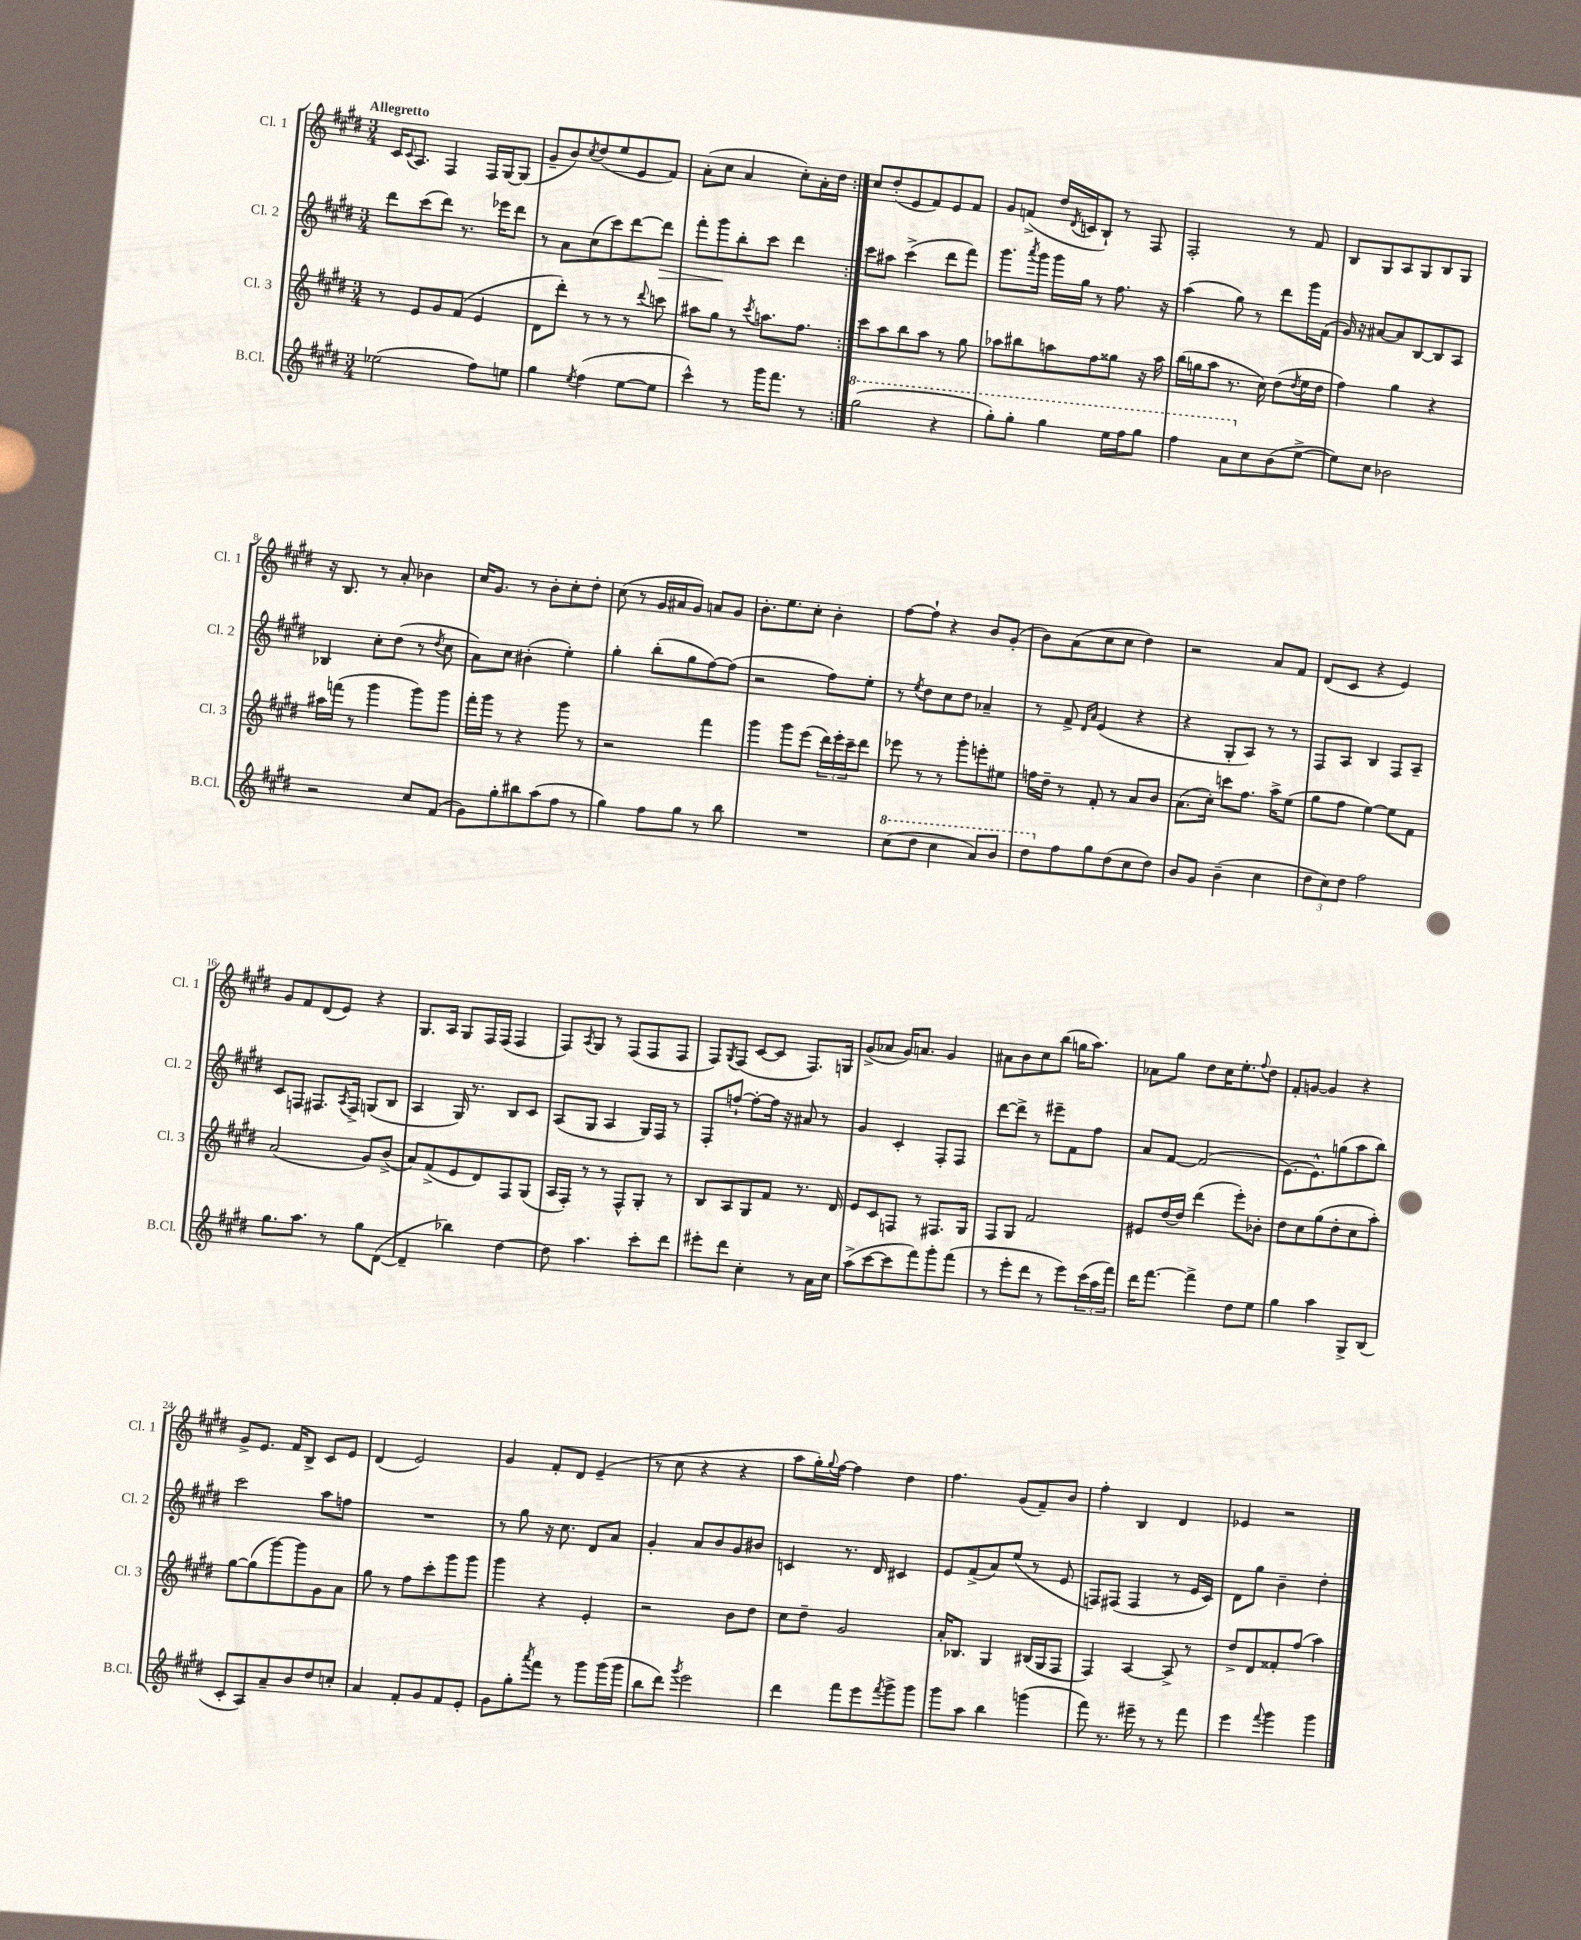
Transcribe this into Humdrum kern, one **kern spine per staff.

**kern	**kern	**kern	**dynam	**kern
*part4	*part3	*part2	*part2	*part1
*staff4	*staff3	*staff2	*staff2	*staff1
*I"B.Cl.	*I"Cl. 3	*I"Cl. 2	*	*I"Cl. 1
*I'B.Cl.	*I'Cl. 3	*I'Cl. 2	*	*I'Cl. 1
*clefG2	*clefG2	*clefG2	*	*clefG2
*k[f#c#g#d#]	*k[f#c#g#d#]	*k[f#c#g#d#]	*	*k[f#c#g#d#]
*M3/4	*M3/4	*M3/4	*	*M3/4
=1	=1	=1	=1	=1
!	!	!	!	!LO:TX:a:B:t=Allegretto
(2ee-X\	8r	8ddd#\L	.	16c#/KL
.	.	.	.	8qqc#/
.	.	.	.	8.A/J
.	8e/L	(8ccc#\	.	.
.	8g#/	8ddd#\J)	.	4F#/
.	(8f#/J	8.r	.	.
8ff#\L)	4e/	.	.	16F#/LL
.	.	16eee-X\KL	.	[16G#/J
8een\J	.	8ddd#\J	.	(8G#/J]
=2	=2	=2	=2	=2
4gg#\	8d#\L	8r	.	8g#~/L
.	8ddd#'\J)	8a\L	.	8b/)
8qee/	.	.	.	8qcc#/
(4ff#\	8r	(8cc#\	.	(8dd#/
.	8r	8ccc#\)	.	8ee/
[8ee\L	8r	[8ddd#\	.	8e/
.	8qqddd#/	.	.	.
!	!	!	!LO:HP:b	!
8ee\J]	8cccn\	8ddd#\J]	>	8f#/J)
=3	=3	=3	=3	=3
4ccc#^^\)	8aa#X\L	8fff#'\L	.	(8a'\L
.	8gg#\J	8ggg#\	.	8cc#\J
8r	8r	8bb'\	]	4a/
.	8qccc#/	.	.	.
16ggg#\KL	8.aan\L	8ccc#\J	.	.
8.fff#\J	.	.	.	.
.	.	4ddd#\	.	8cc#'\L)
.	8.ff#\J	.	.	.
8r	.	.	.	16a'\L
.	.	.	.	16dd#\JJ
=4:|!	=4:|!	=4:|!	=4:|!	=4:|!
*8va	*	*	*	*
(2ggg#\	8ccc#\L	8ccc#\L	.	8cc#/L
.	8aa\	8aa#X\J	.	(8dd#'/
.	8bb\	(4ccc#^\	.	8e/
.	8aa\J	.	.	8f#/)
4r	8r	8ddd#\L	.	8e/
.	8gg#\	8fff#\J)	.	8f#/J
=5	=5	=5	=5	=5
8ggg#'\L)	8aa-X\L	8.ggg#\L	.	8g#/L
8ggg#'\J	8bb#X\	.	.	(8fn^/J
.	.	8qaaa/	.	.
.	.	16ggg#\Jk	.	.
4ggg#\	8aan\	16ggg#\LL	.	16dd#/LL
.	.	.	.	8qd#/
.	.	16gg#\JJ	.	16cn/J
.	8ff#\	8r	.	8B`/J)
16eee\LL	8gg##X\J	8.ff#\	.	8r
16fff#\J	.	.	.	.
8ggg#\J	16r	.	.	8F#/
.	16aa\	16r	.	.
=6	=6	=6	=6	=6
4fff#\	(16bb\LL	(4aa\	.	2F#'/
.	16ggn\J	.	.	.
.	8aa\J	.	.	.
8aa\L	8.r	8gg#\)	.	.
*X8va	*	*	*	*
8cc#\	.	8r	.	.
.	16cc#\)	.	.	.
(8b\	(8dd#\L	8ddd#\L	.	8r
.	8qdd#/	.	.	.
[8ee^\J	16ee\L	16ggg#\L	.	8f#/
.	16dd#\JJ	(16f#\JJ	.	.
=7	=7	=7	=7	=7
8ee\L])	4ff#\)	16g#/)	.	8B/L
.	.	16r	.	.
8cc#\J	.	[8a#X/L	.	8G#/
2b-X\	4gg#\	8a#/]	.	8A/
.	.	[8B/	.	8G#/
.	4r	8B/]	.	8B/
.	.	8A/J	.	8G#/J
!!LO:LB:g=z
=8	=8	=8	=8	=8
2r	16aa#X\LL	4B-X/	.	16r
.	(16fffn\JJ	.	.	8.B/
.	8r	.	.	.
.	4ggg#\	8cc#'\L	.	8r
.	.	(8dd#\J	.	8a'/
8cc#/L	8ggg#\L)	8r	.	4b-X\
.	.	8qdd#/	.	.
(8f#/J	8ggg#\J	8cc#\	.	.
=9	=9	=9	=9	=9
8g#\L)	16fff#'\LL	8a\L)	.	16cc#/KL
.	16ggg#\JJ	.	.	8.g#/J
8gg#'\	8r	8cc#\J	.	.
8bb#X\	4r	(4b#X'\	.	8r
(8aa\	.	.	.	8b'\L
8ff#\J	8ggg#\	4ee'\)	.	8cc#'\
8r	8r	.	.	8dd#'\J
=10	=10	=10	=10	=10
4gg#\)	2r	4gg#'\	.	(8cc#\
.	.	.	.	8r
8ff#\L	.	(8bb'\L	.	16g#/LL
.	.	.	.	16a#X/J
8gg#\J	.	8gg#\	.	8g#/J)
8r	4fff#\	[8ff#\)	.	8an/L
8bb\	.	(8ff#\J]	.	8g#/J
=11	=11	=11	=11	=11
2.r	4ggg#\	2r	.	8.b'\L
.	.	.	.	8.ee\
.	8ggg#\L	.	.	.
.	(8eee\J	.	.	8cc#'\J
.	24ddd#\LL)	8ff#\L)	.	4b'\
.	24eee'\	.	.	.
.	24ccc#~\J	.	.	.
.	8ddd#\J	8ee'\J	.	.
=12	=12	=12	=12	=12
*8va	*	*	*	*
(8ccc#\L	8eee-X\	8r	.	[8ff#\L
.	.	8qee/	.	.
8ddd#\J	8r	8dd#\L	.	8ff#`\J]
4ccc#\	8r	8cc#\	.	4r
.	8ggg#'\L	8dd#\J	.	.
8aa/L)	8eeen'\	4a-X~/	.	8b/L
8bb/J	8ee#X\J	.	.	(8g#'/J
=13	=13	=13	=13	=13
8ddd#\L	16ffn\LL	8r	.	8b\L)
.	16dd#~\JJ	.	.	.
*X8va	*	*	*	*
8ff#\	8r	8f#^/	.	(8a\
.	.	16qqd#/LL	.	.
.	.	16qqa/JJ	.	.
8gg#\	8f#'/	(4e/	.	8cc#\
(8dd#\	8r	.	.	8cc#\J
8cc#\	8a/L	4r	.	4dd#\)
8dd#\J)	8b/J	.	.	.
=14	=14	=14	=14	=14
8b/L	(8.a\L	4r	.	2r
8g#/J	.	.	.	.
.	16cc#'\Jk)	.	.	.
(4b~\	8cccn\L	8G#'/L	.	.
.	8.ff#\J	8A/J)	.	.
4cc#\	.	8r	.	8a/L
.	16aa^\KL	.	.	.
.	(8ee\J	8r	.	8f#/J
=15	=15	=15	=15	=15
12dd#\L	8gg#\L	8F#/L	.	(8d#/L
12cc#\)	.	.	.	.
.	8ff#\J	8A/J	.	8c#/J
12dd#\J	.	.	.	.
2ff#\	[4ee\)	4B/	.	4r
.	8ee\L]	8F#/L	.	4e/)
.	8f#\J	8A~/J	.	.
!!LO:LB:g=z
=16	=16	=16	=16	=16
8.gg#\L	(2a/	8c#/L	.	8g#/L
.	.	8Fn/J	.	8f#/
8.aa\J	.	.	.	.
.	.	8.F#X/L	.	(8d#/
8r	.	.	.	8e/J)
.	.	8qA/	.	.
.	.	16F#^/Jk	.	.
8gg#\L	8g#/L)	(8Gn/L	.	4r
([8d#\J	(8b^/J	8B/J	.	.
=17	=17	=17	=17	=17
4d#~/]	8a/L)	4A/	.	8.G#/L
.	(8f#^/	.	.	.
.	.	.	.	16A/Jk
4bb-X\)	8e/	16G#/)	.	8G#/L
.	.	8.r	.	.
.	8d#/)	.	.	16F#/L
.	.	.	.	(16F#/JJ
[4dd#\	8F#/	8B/L	.	4F#/
.	(8G#/J	8c#/J	.	.
=18	=18	=18	=18	=18
8dd#\]	16A/LL	(8A/L	.	8F#/L)
.	16F#'/JJ)	.	.	.
.	.	.	.	8qA/
4.aa\	8r	8G#/J	.	8G#/J
.	8r	4A/	.	8r
.	8F#^^/L	.	.	(8F#/L
8ccc#'\L	8G#'/J	16G#/LL)	.	8F#/
.	.	16F#/JJ	.	.
8ddd#\J	8r	8r	.	8F#/J
=19	=19	=19	=19	=19
8eee#X'\L	8B/L	8F#'/L	.	8F#/L)
.	.	.	.	8qG#/
8ddd#\J	8A/	[8ffn`/J	.	(8F#/J
4cc#'\	8G#/	8ff'\L_	.	[8c#/L
.	8f#/J	16ff\Jk]	.	8c#/J]
.	.	16r	.	.
8r	8.r	8a#X/	.	8.F#/L)
16a\LL	.	8r	.	.
16cc#\JJ	16d#/	.	.	16Gn/Jk
=20	=20	=20	=20	=20
(8aa^\L	8e/L	4g#/	.	(8g#^/L
[8ccc#\	8c#/	.	.	8a-X/J
8ccc#\]	8Fn/J	4c#'/	.	16g#/KL)
.	.	.	.	8.an/J
8fff#\)	8r	.	.	.
8ggg#'\	8.F#X/L	8F#'/L	.	4g#/
(8fff#\J	.	8F#/J	.	.
.	16G#/Jk	.	.	.
=21	=21	=21	=21	=21
8r	8F#/L	[8ddd#\L	.	8a#X\L
8eee'\L	8G#/J	8ddd#^\J]	.	8b\
8ddd#\J	2f#/	8r	.	8cc#\
8r	.	8eee#X~\L	.	(8bb\J
8eee\L)	.	8f#\	.	16ggn\KL
.	.	.	.	8.aa\J)
(24ccc#\L	.	8ff#\J	.	.
24aa\	.	.	.	.
24fff#\JJ)	.	.	.	.
=22	=22	=22	=22	=22
16ddd#\KL	8e#X/L	8a/L	.	8a-X\L
[8.fff#\J	.	.	.	.
.	[16dd#/L	[8f#/J	.	8gg#\J
.	16dd#/JJ]	.	.	.
4fff#^\]	(4ddd#\	(2f#/]	.	8dd#\L
.	.	.	.	16cc#\K
.	.	.	.	8.ee'\
8dd#\L	8eee'\L)	.	.	.
.	.	.	.	8qqff#/
8ee\J	8b-X'\J	.	.	8dd#\J
=23	=23	=23	=23	=23
4gg#\	8dd#\L	[8.e\L)	.	8f#'/L
.	8cc#\	.	.	[8gn/J
.	.	8.e^^\]	.	.
4aa\	(8gg#\	.	.	4g/]
.	8dd#'\	(8ggn\	.	.
8G#^/L	8cc#\	8aa\	.	4r
(8B/J	8aa'\J)	8bb\J)	.	.
!!LO:LB:g=z
=24	=24	=24	=24	=24
8c#'/L	[8gg#\L	2ccc#\	.	8g#^/L
8A/)	(8gg#\]	.	.	8.e/J
8a~/	[8ggg#\)	.	.	.
.	.	.	.	16f#/KL
8b/	8ggg#\]	.	.	8B^/J
8dd#/	8g#\	8aa\L	.	8c#/L
8ccn'/J	8a\J	8ffn\J	.	8e/J
=25	=25	=25	=25	=25
4a/	8gg#\	2.r	.	(4d#/
.	8r	.	.	.
8f#'/L	8ff#\L	.	.	2e/)
8g#/	8ccc#'\	.	.	.
8f#/	8ggg#\	.	.	.
8e'/J	8ggg#\J	.	.	.
=26	=26	=26	=26	=26
8g#\L	4ggg#\	8r	.	4g#/
8gg#'\	.	8gg#\	.	.
8qaaa/	.	.	.	.
8fff#\J	4r	16r	.	8f#'/L
.	.	8.cc#\	.	.
8r	.	.	.	8d#/J
8ggg#\L	4e'/	8d#/L	.	(4e~/
(16ggg#\L	.	8a/J	.	.
16ggg#\JJ	.	.	.	.
=27	=27	=27	=27	=27
8bb\L	2r	4g#'/	.	8r
8ddd#\J)	.	.	.	8cc#\
8qggg#/	.	.	.	.
2eee\	.	8a/L	.	4r
.	.	8b/	.	.
.	8b\L	8g#/	.	4r
.	8dd#\J	8b#X/J	.	.
=28	=28	=28	=28	=28
4ddd#\	8cc#\L	4cn/	.	8aa\L
.	8dd#~\J	.	.	16gg#'\L)
.	.	.	.	8qqgg#/
.	.	.	.	[16ff#\JJ
8fff#\L	2g#/	8.r	.	4ff#\]
8eee\	.	.	.	.
.	.	16d#/	.	.
8qfff#/	.	.	.	.
8ggg#^\	.	4c#X/	.	4dd#\
8ggg#\J	.	.	.	.
=29	=29	=29	=29	=29
8ggg#\L	16a'/KL	8e/L	.	4.ff#\
.	8.B-X/J	.	.	.
8aa\J	.	(8f#^/	.	.
4bb\	4G#/	8a/)	.	.
.	.	(8ee/J	.	(8g#/L
(4gggn\	(16B#X/LL	8r	.	8f#~/)
.	16G#/J	.	.	.
.	8F#/J	8e/	.	8b/J
=30	=30	=30	=30	=30
8fff#\)	4F#/)	8Fn/L)	.	4ff#'\
8.r	.	(8F#X/J	.	.
.	[4A/	4F#/	.	4B/
16eee#X~\	.	.	.	.
8r	.	.	.	.
8r	8A^/]	8r	.	4d#/
8fff#\	8r	16e/LL	.	.
.	.	16c#/JJ)	.	.
=31	=31	=31	=31	=31
4eee\	8dd#^/L	8d#\L	.	4e-X/
.	8d#/	8gg#\J	.	.
8qqfff#/	.	.	.	.
4ggg#\	8f##X'/	4b~\	.	2r
.	(8ff#/J	.	.	.
4ggg#\	4aa\)	4dd#'\	.	.
==	==	==	==	==
*-	*-	*-	*-	*-
